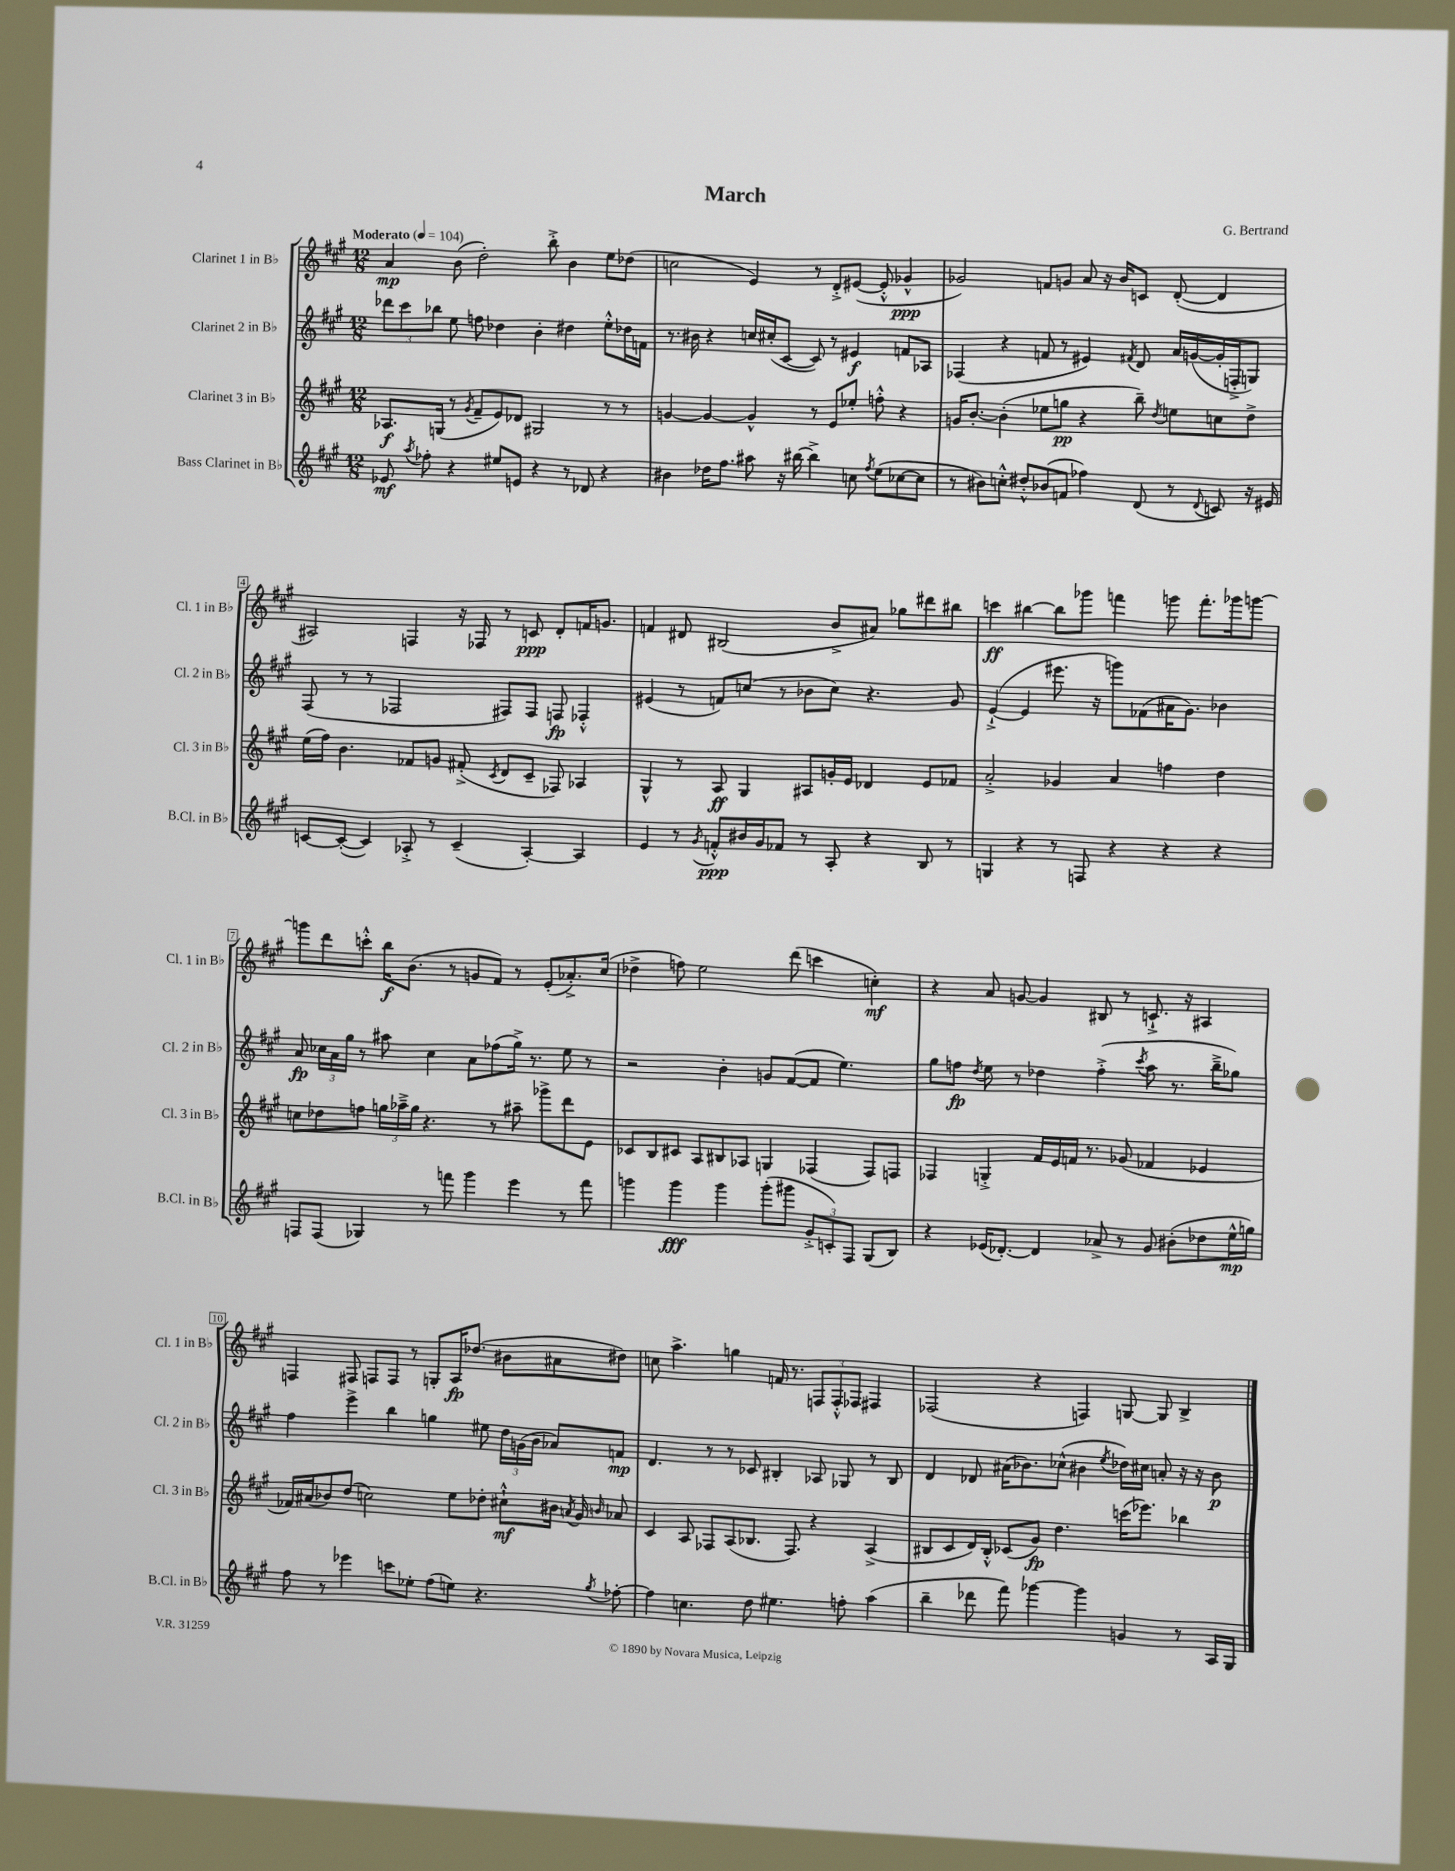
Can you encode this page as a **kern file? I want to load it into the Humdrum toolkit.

**kern	**kern	**kern	**kern
*staff4	*staff3	*staff2	*staff1
*clefG2	*clefG2	*clefG2	*clefG2
*k[f#c#g#]	*k[f#c#g#]	*k[f#c#g#]	*k[f#c#g#]
*M12/8	*M12/8	*M12/8	*M12/8
*MM104	*MM104	*MM104	*MM104
8e-	8.A-	12ddd-	4a
.	.	12ccc#	.
8qaa	.	.	.
8ff-'	.	.	.
.	.	12bb-	.
.	(16G	.	.
4r	8r	8ee	(8b
.	8qg#	.	.
.	8f#~	8ff	2dd')
8ee#	8e)	4dd-	.
8e	8d-	.	.
4r	2G#	4b'	.
.	.	.	8bb'^
8r	.	4dd#	4b
8d-	.	.	.
4r	8r	8ee'^^	8ee
.	8r	16dd-	(8dd-
.	.	16f	.
=	=	=	=
4b#	[4g	8.r	2cc
.	.	16b#	.
16dd-	4g_	4r	.
8.ff#	.	.	.
8aa#	4g^^]	16cc	4e)
.	.	(16cc#'	.
16r	.	[8c#	.
[16bb#	.	.	.
4bb#^]	8r	8c#])	8r
.	8e	8r	8d'^
8cc	8ee-'	4e#	([8e#
8qff#	.	.	.
(8ee	8ff'^^	.	8e#'^^]
[8cc-	4r	8f	4g-^^
8cc-]	.	8A-	.
=	=	=	=
8r	16g	(4F-	2g-)
.	[8.b'	.	.
8b#)	.	.	.
8cc'^^	(4b']	4r	.
8dd#'^^	.	.	.
(8b-	8ee-	8f	8f
8f	8gg	8r	8g
4ff-)	4r	4e#)	8a
.	.	.	16r
.	.	.	16b
.	.	8qf#	.
(8d	8bb~)	8d	8c
.	8qdd	.	.
8r	8ee	16a	([8d'
.	.	([16g	.
8qqd	.	.	.
8c)	8cc	16g']	4d]
.	.	16F'^	.
16r	8dd^	8G)	.
16e#	.	.	.
=	=	=	=
[8c	(16ee	(8F#	2A#)
.	16ff#)	.	.
(8c'_	4.b	8r	.
4c])	.	8r	.
.	.	2F-	.
8A-'^	8f-	.	4F
8r	8g	.	.
(4c~	(8f#'^	.	16r
.	.	.	16F-
.	8qc#	.	.
.	8d	8F#)	8r
[4A-')	8c#~	8F#	8c
.	8F-)	8F	8d'
4A-]	4A-	4F-'^^	16f
.	.	.	8.g
=	=	=	=
4e	4G#^^	(4e#	4f
8r	8r	8r	8d#
8qg#	.	.	.
8f'^^	8A	8f)	(2B#
16b#	4G#	(8cc	.
16g#	.	.	.
8f-	.	8r	.
8r	8A#	8b-	.
8A'	16g'	8cc)	8b^
.	16e	.	.
4r	4d-	4.r	8a#)
.	.	.	8gg-
8B	8e	.	8ddd#
8r	8f-	8g#	8bb#
=	=	=	=
4G	2a'^	([4e`^	4ccc
4r	.	4e]	[4bb#
8r	4g-	8.eee#	8bb#]
8F	.	.	8ggg-
.	.	16r	.
4r	4a	8ggg)	4fff
.	.	(8f-	.
4r	4ff	16a#	8ggg
.	.	8.g#)	.
.	.	.	8.fff'
4r	4dd	4b-	.
.	.	.	16ggg-
.	.	.	[8ggg
=	=	=	=
8F	8cc	8a	8ggg]
(8F	8dd-	24cc-	8ddd
.	.	24a	.
.	.	24gg#	.
4G-)	8ff	8r	8ccc'^^
.	24gg	8aa#	16bb
.	24aa-~^	.	.
.	.	.	(8.b
.	24gg	.	.
8r	4.r	4cc-	.
8fff	.	.	8r
4ggg#	.	8a	8g
.	8r	(8ff-	8f#)
4eee	8aa#~	16gg#^)	8r
.	.	8.r	.
.	8ggg-^	.	(8e'
8r	8ddd	8ee	8.a-'^)
8fff	8e	8r	.
.	.	.	(16cc#
=	=	=	=
4ggg	8c-	2r	4dd-^
.	8B	.	.
4ggg	8c#	.	8ff)
.	8A	.	2ee
4ggg	8B#	4b'	.
.	8A-	.	.
(8ggg'	4G	8g	.
8ggg#	.	([8f#	(8ddd
12g#'^	(4F-	8f#]	4ccc
12c')	.	.	.
.	.	4.ee)	.
12F#	.	.	.
(8G#	8F-)	.	4cc')
8B)	8F	.	.
=	=	=	=
4r	4F-	8gg#	4r
.	.	8ff	.
.	.	8qdd	.
(16e-	4G'^	8ee	8a
[8.d-')	.	.	.
.	.	8r	[8g
4d-]	16f#	4dd-	4g]
.	16e	.	.
.	16f	.	.
.	8.r	.	.
8a-^	.	(4ff'^	8B#
8r	(8g-	.	8r
.	.	8qccc#	.
8g#	4f-	8aa	8.c`^
(8b#'	.	8.r	.
.	.	.	16r
8dd-	4e-	.	4A#
.	.	16bb~^	.
16ee^^	.	8gg-)	.
16gg)	.	.	.
=	=	=	=
8ff#	16f-)	4ff#	4F
.	(16a#	.	.
8r	8b-)	.	.
4eee-	(8dd	4eee^	8F#
.	2cc)	.	8F
8ccc	.	4bb	8F
8ee-'	.	.	8r
(8ff#	.	4gg	8G'
8ee)	8ee	.	16A
.	.	.	(8.dd-
4.r	8dd-'	8ee#	.
.	8cc#`^^	24dd	8b#
.	.	(24g	.
.	.	24b	.
.	16b#	8a-)	8a#
.	8qa	.	.
.	16g#	.	.
8qgg#	16qqb	.	.
[8ff-'	8a-	8f	8dd#)
=	=	=	=
4ff-]	4c#	4.d	8cc
.	.	.	4.aa^
4.cc	8A	.	.
.	8F-	8r	.
.	(8A	8r	4gg
8dd	8.B-	8c-	.
4.ee#	.	4B#'	16f
.	8.F-)	.	8.r
.	4r	8A-	12F
.	.	.	12F'^^
8ff'	.	8G-	.
.	.	.	12F-
(4aa	(4A^	8r	4F#
.	.	8B#	.
=	=	=	=
4bb~	8B#	4d	(2F-
.	8c#	.	.
8ddd-	16d)	8d-	.
.	16B#'^^	.	.
8fff#)	(8c-	(16a#	.
.	.	8.b-)	.
[4ggg-	8g#)	.	4r
.	4.dd	(8cc-^^	.
4ggg-]	.	4b#	4F)
.	.	8qee	.
4g	(16ccc	16dd-)	[8G
.	8.eee-)	16cc#	.
.	.	8a'	8G]
8r	4bb-	16r	4B^
.	.	16r	.
16A	.	8b#	.
16G#	.	.	.
==	==	==	==
*-	*-	*-	*-
